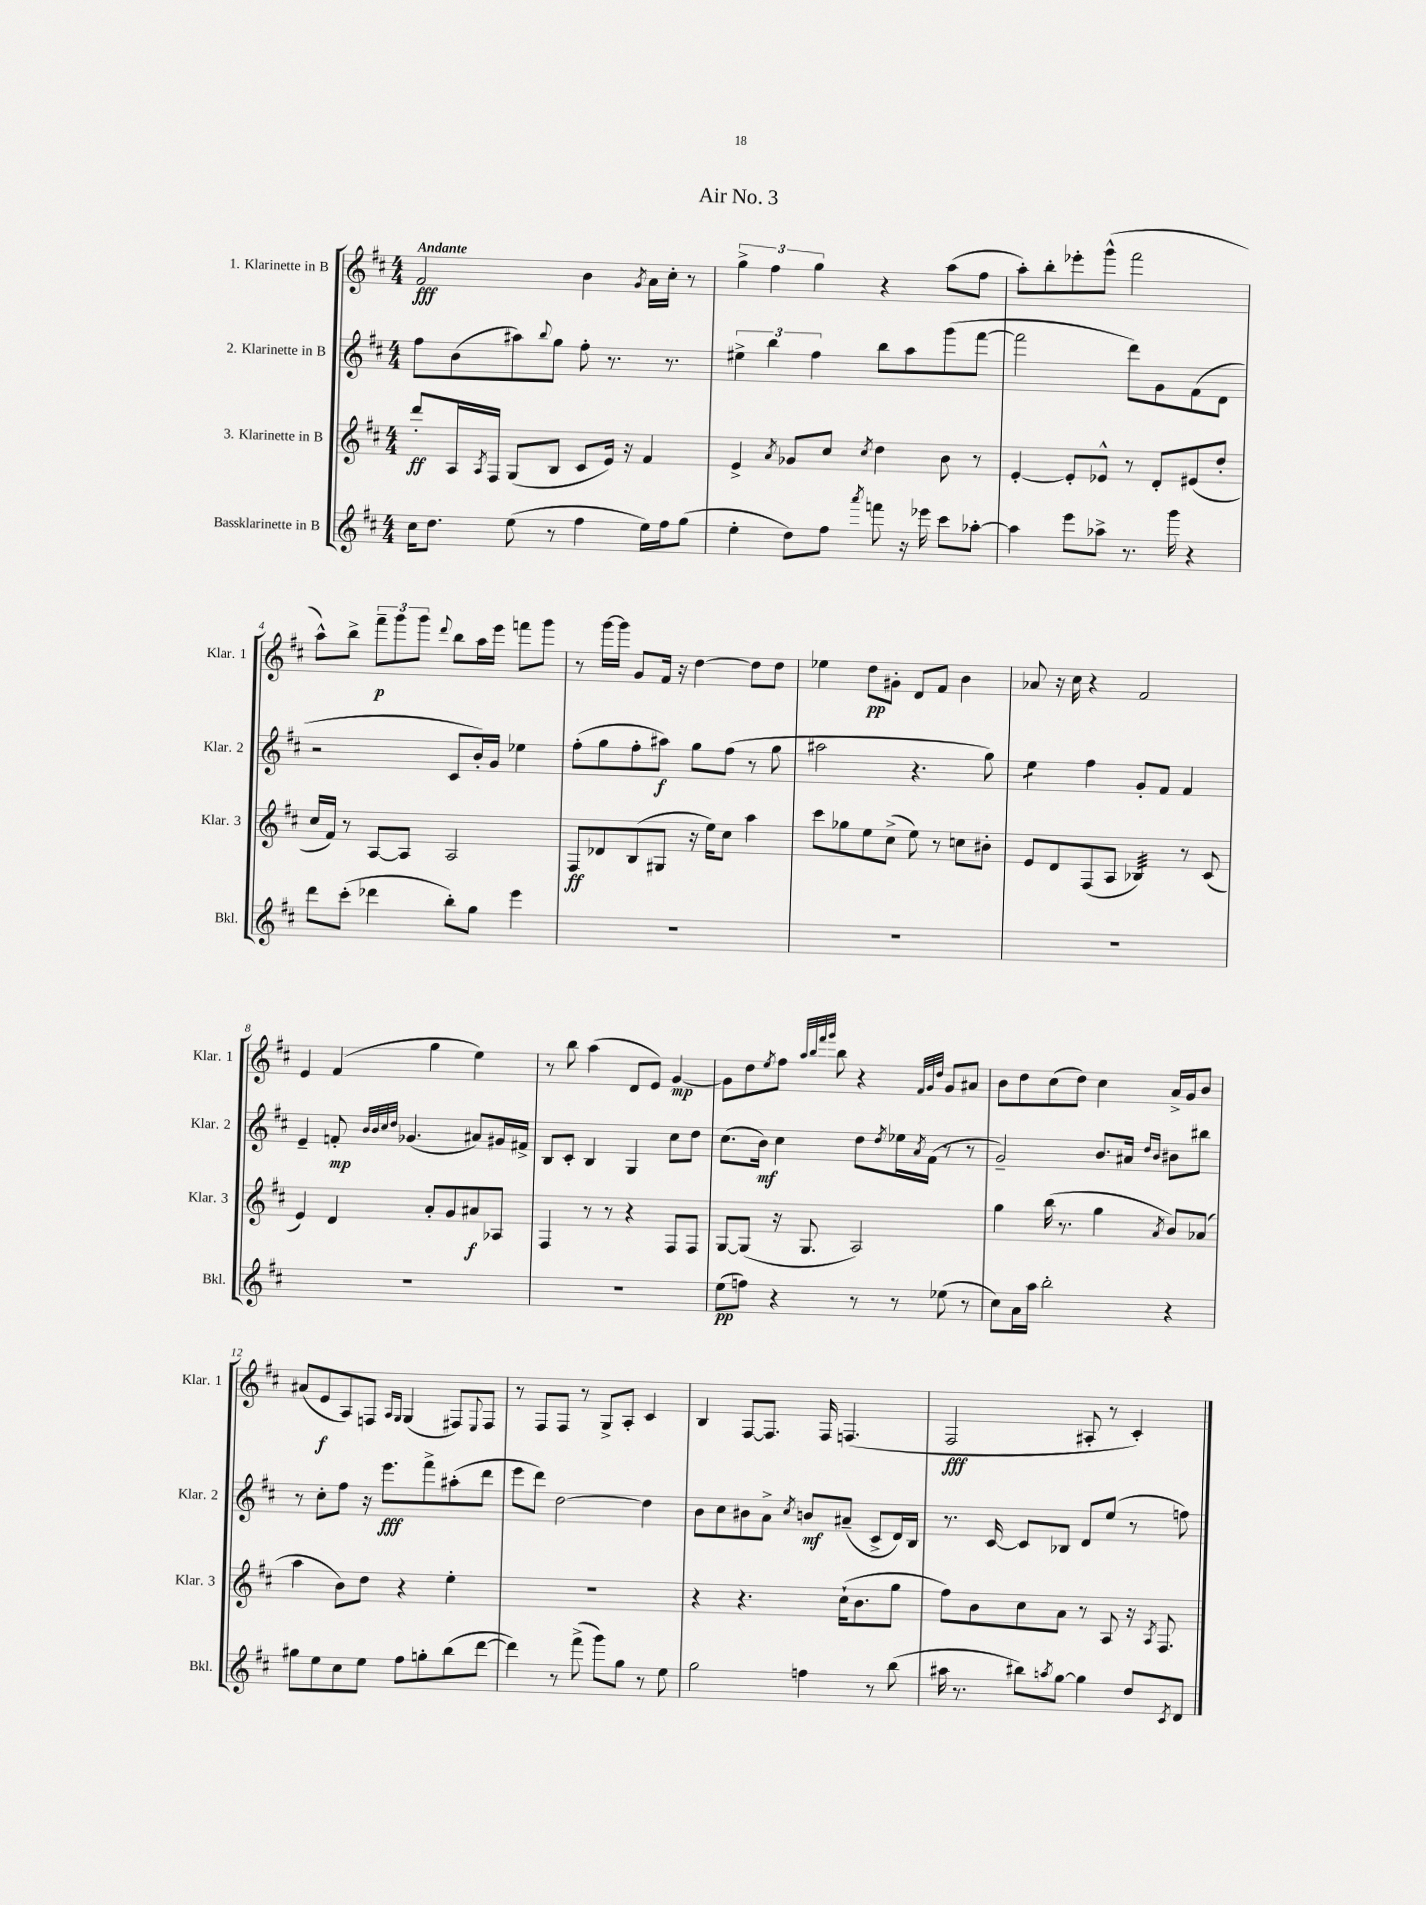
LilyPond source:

\header { title = "Air No. 3" }
<<
\new StaffGroup <<
\new Staff = "s0" \with { instrumentName = "1. Klarinette in B" shortInstrumentName = "Klar. 1" } {
    \clef treble \key d \major \numericTimeSignature \time 4/4 \tempo "Andante"
    fis'2\fff b'4 \acciaccatura { g'8 } a'16 cis''16-. r8 |
    \tuplet 3/2 { g''4-> fis''4 g''4 } r4 a''8( fis''8 |
    a''8-.) b''8-. ees'''8-. g'''8-^( fis'''2 |
    a''8-^) b''8-> \tuplet 3/2 { fis'''8--\p g'''8 g'''8 } \appoggiatura { d'''8 } b''8 a''16 e'''16 f'''8 g'''8 |
    r8 g'''16~ g'''16 g'8 fis'16 r16 d''4~ d''8 d''8 |
    ees''4 d''8\pp gis'8-. d'8 fis'8 b'4 |
    aes'8 r16 cis''16 r4 fis'2 |
    e'4 fis'4( g''4 e''4) |
    r8 b''8 a''4( d'8 e'8) g'4~\mp |
    g'8 d''8 \acciaccatura { e''8 } fis''8 \grace { a''32 b''32 fis'''32 g'''32 } b''8 r4 \grace { fis'32 g'32 d''32 } g'8 ais'8 |
    b'8 d''8 cis''8( d''8) cis''4 a'16-> g'16 b'8 |
    ais'8( e'8\f a8) f8 \grace { a16 g16 } g4( fis8) \appoggiatura { e8 } fis8 |
    r8 fis8 fis8 r8 g8-> a8-. cis'4 |
    b4 fis8~ fis8. fis16 f4.( |
    fis2\fff ais8-. r8 cis'4-.) \bar "|." |
}
\new Staff = "s1" \with { instrumentName = "2. Klarinette in B" shortInstrumentName = "Klar. 2" } {
    \clef treble \key d \major \numericTimeSignature \time 4/4
    fis''8 b'8( ais''8) \appoggiatura { b''8 } g''8 fis''8-. r8. r8. |
    \tuplet 3/2 { eis''4-> b''4 fis''4 } b''8 a''8 g'''8( fis'''8~ |
    fis'''2 d'''8) g'8 fis'8( d'8 |
    r2 cis'8 b'16-.) g'16 ees''4 |
    fis''8-.( g''8 fis''8-. ais''8\f) g''8 fis''8( r8 g''8 |
    ais''2 r4. g''8) |
    e''4:8 fis''4 g'8-. fis'8 fis'4 |
    e'4-- f'8-.\mp \grace { b'32 b'32 cis''32 d''32 } ges'4.( ais'8) gis'16 fis'16-> |
    b8 cis'8-. b4 g4 cis''8 d''8 |
    cis''8.( b'16\mf) cis''4 d''8 \acciaccatura { d''8 } ees''16 \acciaccatura { a'8 } fis'16( r8 r8 |
    g'2--) b'8. ais'16 \grace { d''16 b'16 } bis'8 bis''8 |
    r8 cis''8-. fis''8 r16 e'''8.\fff fis'''8-> ais''8-.( d'''8 |
    e'''8 d'''8) d''2~ d''4 |
    b'8 cis''8 bis'8 a'8-> \acciaccatura { cis''8 } b'8\mf ais'8--( cis'8-> d'16) b16 |
    r8. cis'16~ cis'8 bes8 d'8 e''8( r8 f''8) \bar "|." |
}
\new Staff = "s2" \with { instrumentName = "3. Klarinette in B" shortInstrumentName = "Klar. 3" } {
    \clef treble \key d \major \numericTimeSignature \time 4/4
    d'''8-.\ff a16 \acciaccatura { a8 } fis16 g8( b8 cis'8 e'16) r16 fis'4 |
    e'4-> \acciaccatura { a'8 } ges'8 cis''8 \acciaccatura { cis''8 } d''4 b'8 r8 |
    e'4~-. e'8-. ees'8-^ r8 d'8-. eis'8( d''8-. |
    cis''16 fis'16) r8 a8~ a8 a2 |
    fis8\ff des'8 b8( gis8 r16 e''16) cis''8 a''4 |
    cis'''8 ges''8 e''8 cis''8->( e''8) r8 c''8 bis'8-. |
    e'8 d'8 fis8( a8 bes4:32) r8 cis'8( |
    e'4) d'4 a'8-. g'8 ais'8\f aes8 |
    fis4 r8 r8 r4 fis8 fis8 |
    g8~ g8( r16 g8. a2) |
    g''4 b''16( r8. g''4 \acciaccatura { a'8 } b'8) aes'8( |
    a''4 b'8) d''8 r4 e''4-. |
    R1 |
    r4 r4. cis''16-!( b'8. g''8 |
    fis''8) b'8 cis''8 a'8 r8 a8 r16 \acciaccatura { a8 } fis8. \bar "|." |
}
\new Staff = "s3" \with { instrumentName = "Bassklarinette in B" shortInstrumentName = "Bkl." } {
    \clef treble \key d \major \numericTimeSignature \time 4/4
    cis''16 d''8. e''8( r8 fis''4 e''16) fis''16 g''8( |
    e''4-. d''8) fis''8 \acciaccatura { a'''8 } f'''8 r16 ees'''16 cis'''8 aes''8~-. |
    aes''4 e'''8 aes''8-> r8. g'''16 r4 |
    d'''8 cis'''8-.( des'''4 b''8-.) g''8 e'''4 |
    R1 |
    R1 |
    R1 |
    R1 |
    R1 |
    e''8\pp( f''8) r4 r8 r8 ees''8( r8 |
    cis''8) a'16 a''16 b''2-. r4 |
    gis''8 e''8 cis''8 e''8 fis''8 g''8-. b''8( d'''8~ |
    d'''4) r8 fis'''8->( g'''8) g''8 r8 e''8 |
    g''2 f''4 r8 b''8( |
    ais''16 r8. bis''8) \acciaccatura { a''8 } g''8~ g''4 d''8 \acciaccatura { cis'8 } d'8 \bar "|." |
}
>>
>>
